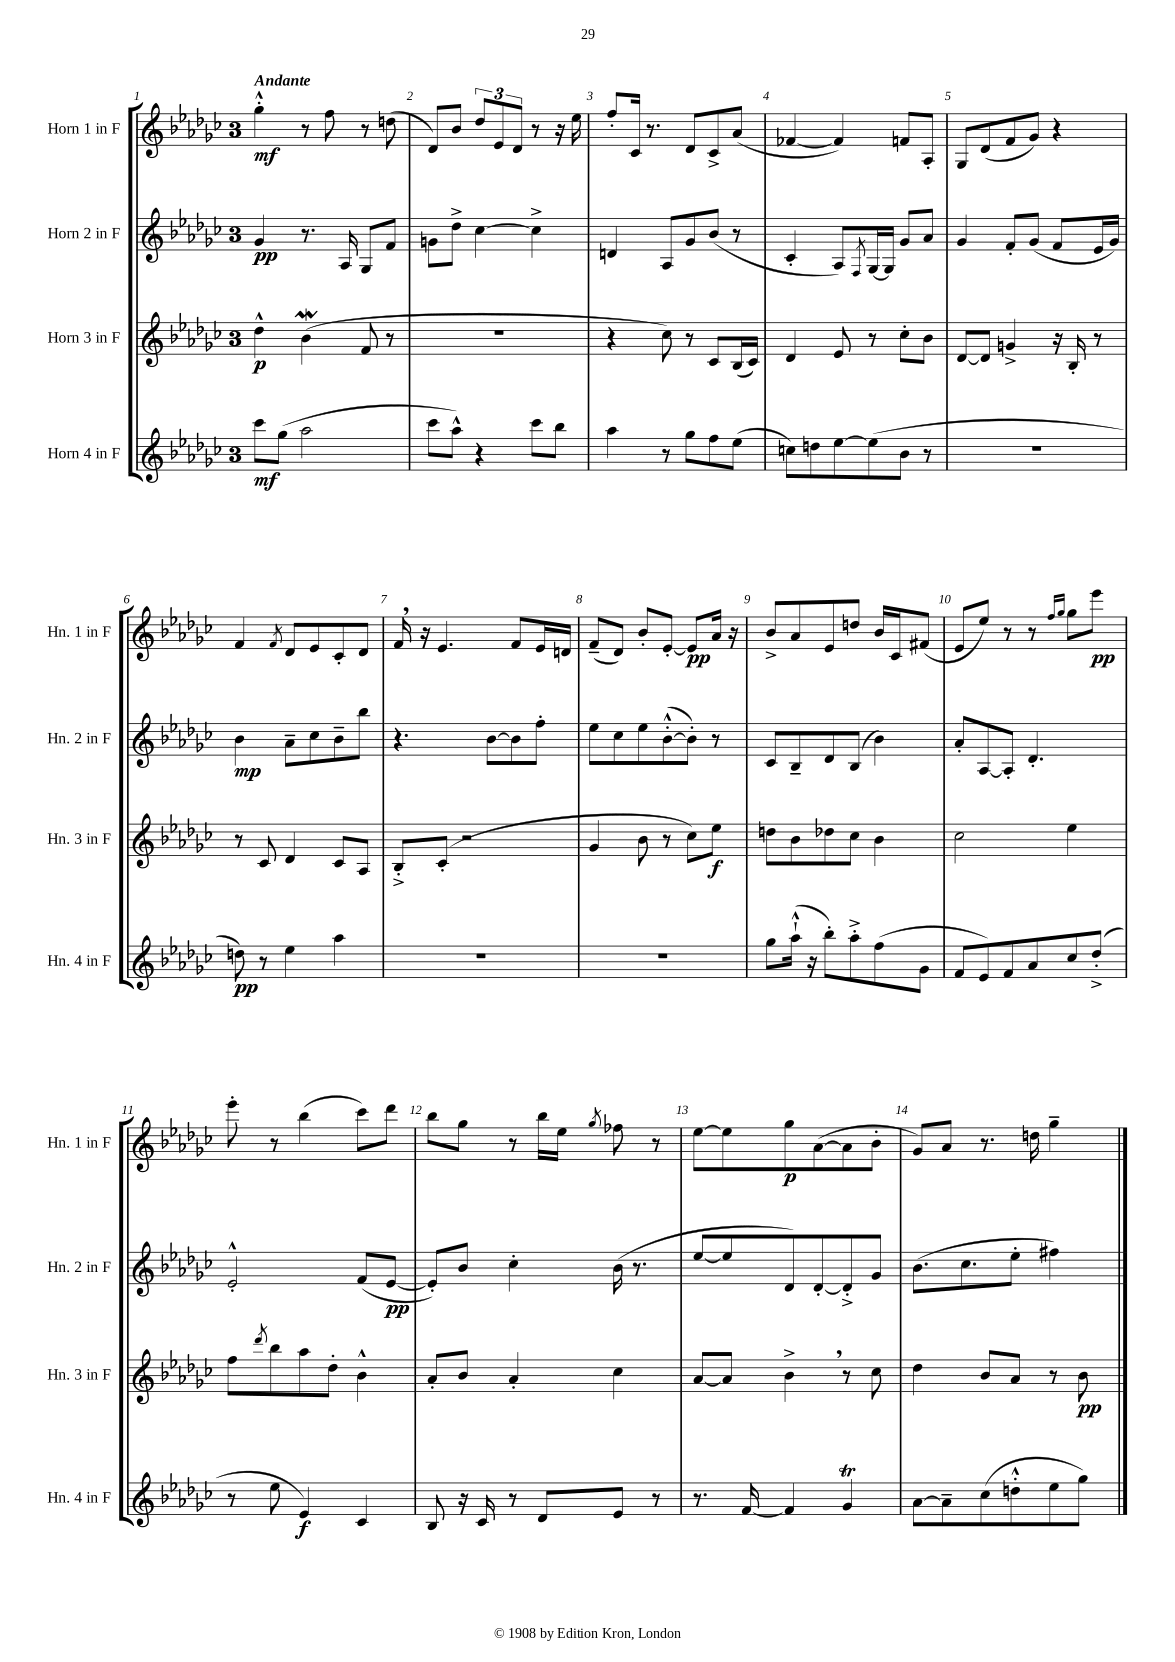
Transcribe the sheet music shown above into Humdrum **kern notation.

**kern	**kern	**kern	**kern
*staff4	*staff3	*staff2	*staff1
*clefG2	*clefG2	*clefG2	*clefG2
*k[b-e-a-d-g-c-]	*k[b-e-a-d-g-c-]	*k[b-e-a-d-g-c-]	*k[b-e-a-d-g-c-]
*M3/4	*M3/4	*M3/4	*M3/4
8ccc-\L	4dd-^^\	4g-/	4gg-'^^\
(8gg-\J	.	.	.
2aa-\	(4b-\	8.r	8r
.	.	.	8ff\
.	.	16A-/	.
.	8f/	8G-/L	8r
.	8r	8f/J	(8dd\
=	=	=	=
8ccc-\L	2.r	8g\L	8d-/L)
8aa-^^\J)	.	8dd-^\J	8b-/J
4r	.	[4cc-\	12dd-/L
.	.	.	12e-/
.	.	.	12d-/J
8ccc-\L	.	4cc-^\]	8r
8bb-\J	.	.	16r
.	.	.	16ee-\
=	=	=	=
4aa-\	4r	4d/	8ff'/L
.	.	.	16c-/Jk
.	.	.	8.r
8r	8cc-\)	8A-/L	.
8gg-\L	8r	8g-/	8d-/L
8ff\	8c-/L	(8b-/J	8c-^/
(8ee-\J	(16B-/L	8r	(8a-/J
.	16c-/JJ)	.	.
=	=	=	=
8cc\L)	4d-/	4c-'/	[4f-/
8dd\	.	.	.
[8ee-\	8e-/	8A-/L)	4f-/])
.	.	8qF/	.
(8ee-\]	8r	[16G-/L	.
.	.	16G-/]JJ	.
8b-\J	8cc-'\L	8g-/L	8f/L
8r	8b-\J	8a-/J	8A-'/J
=	=	=	=
2.r	[8d-/L	4g-/	8G-/L
.	8d-/]J	.	(8d-/
.	4g^/	8f'/L	8f/
.	.	(8g-/J	8g-/J)
.	16r	8f/L	4r
.	16B-'/	.	.
.	8r	16e-/L	.
.	.	16g-/JJ)	.
=	=	=	=
8dd\)	8r	4b-\	4f/
8r	8c-/	.	.
.	.	.	8qf/
4ee-\	4d-/	8a-~\L	8d-/L
.	.	8cc-\	8e-/
4aa-\	8c-/L	8b-~\	8c-'/
.	8A-/J	8bb-\J	8d-/J
=	=	=	=
2.r	8B-'^/L	4.r	16f/
.	.	.	16r
.	(8c-'/J	.	4.e-/
.	2r	.	.
.	.	[8b-\L	.
.	.	8b-\]	8f/L
.	.	8ff'\J	16e-/L
.	.	.	16d/JJ
=	=	=	=
2.r	4g-/	8ee-\L	(8f~/L
.	.	8cc-\	8d-/J)
.	8b-\	8ee-\	8b-'/L
.	8r	([8b-'^^\	[8e-'/J
.	8cc-\L)	8b-'\]J)	8e-/]L
.	8ee-\J	8r	16a-/Jk
.	.	.	16r
=	=	=	=
8gg-\L	8dd\L	8c-/L	8b-^/L
(16aa-`^^\Jk	8b-\	8B-~/	8a-/
16r	.	.	.
8bb-'\L)	8dd-\	8d-/	8e-/
8aa-'^\	8cc-\J	(8B-/J	8dd/J
(8ff\	4b-\	4b-\)	16b-/LL
.	.	.	16c-/J
8g-\J	.	.	(8f#/J
=	=	=	=
8f/L	2cc-\	8a-'/L	8e-/L
8e-/)	.	[8A-/	8ee-/J)
8f/	.	8A-'/]J	8r
8a-/	.	4.d-'/	8r
.	.	.	16qqff/LL
.	.	.	16qqgg-/JJ
8cc-/	4ee-\	.	8gg-\L
(8dd-'^/J	.	.	8eee-\J
=	=	=	=
8r	8ff\L	2e-'^^/	8eee-'\
.	8qddd-/	.	.
8ee-\	8bb-\	.	8r
4e-/)	8aa-\	.	(4bb-\
.	8dd-'\J	.	.
4c-/	4b-^^\	(8f/L	8ccc-\L)
.	.	[8e-/J	8ddd-\J
=	=	=	=
8B-/	8a-'/L	8e-'/]L)	8bb-\L
16r	8b-/J	8b-/J	8gg-\J
16c-/	.	.	.
8r	4a-'/	4cc-'\	8r
8d-/L	.	.	16bb-\LL
.	.	.	16ee-\JJ
.	.	.	8qgg-/
8e-/J	4cc-\	(16b-\	8ff-\
.	.	8.r	.
8r	.	.	8r
=	=	=	=
8.r	[8a-/L	[8ee-/L	[8ee-\L
.	8a-/]J	8ee-/]	8ee-\]
[16f/	.	.	.
4f/]	4b-^\	8d-/)	8gg-\
.	.	[8d-'/	([8a-\
4g-/	8r	8d-'^/]	8a-\]
.	8cc-\	8g-/J	8b-'\J
=	=	=	=
[8a-\L	4dd-\	(8.b-\L	8g-/L)
8a-~\]	.	.	8a-/J
.	.	8.cc-\	.
(8cc-\	8b-/L	.	8.r
8dd'^^\	8a-/J	8ee-'\J	.
.	.	.	16dd\
8ee-\	8r	4ff#\)	4gg-~\
8gg-\J)	8b-\	.	.
==	==	==	==
*-	*-	*-	*-
